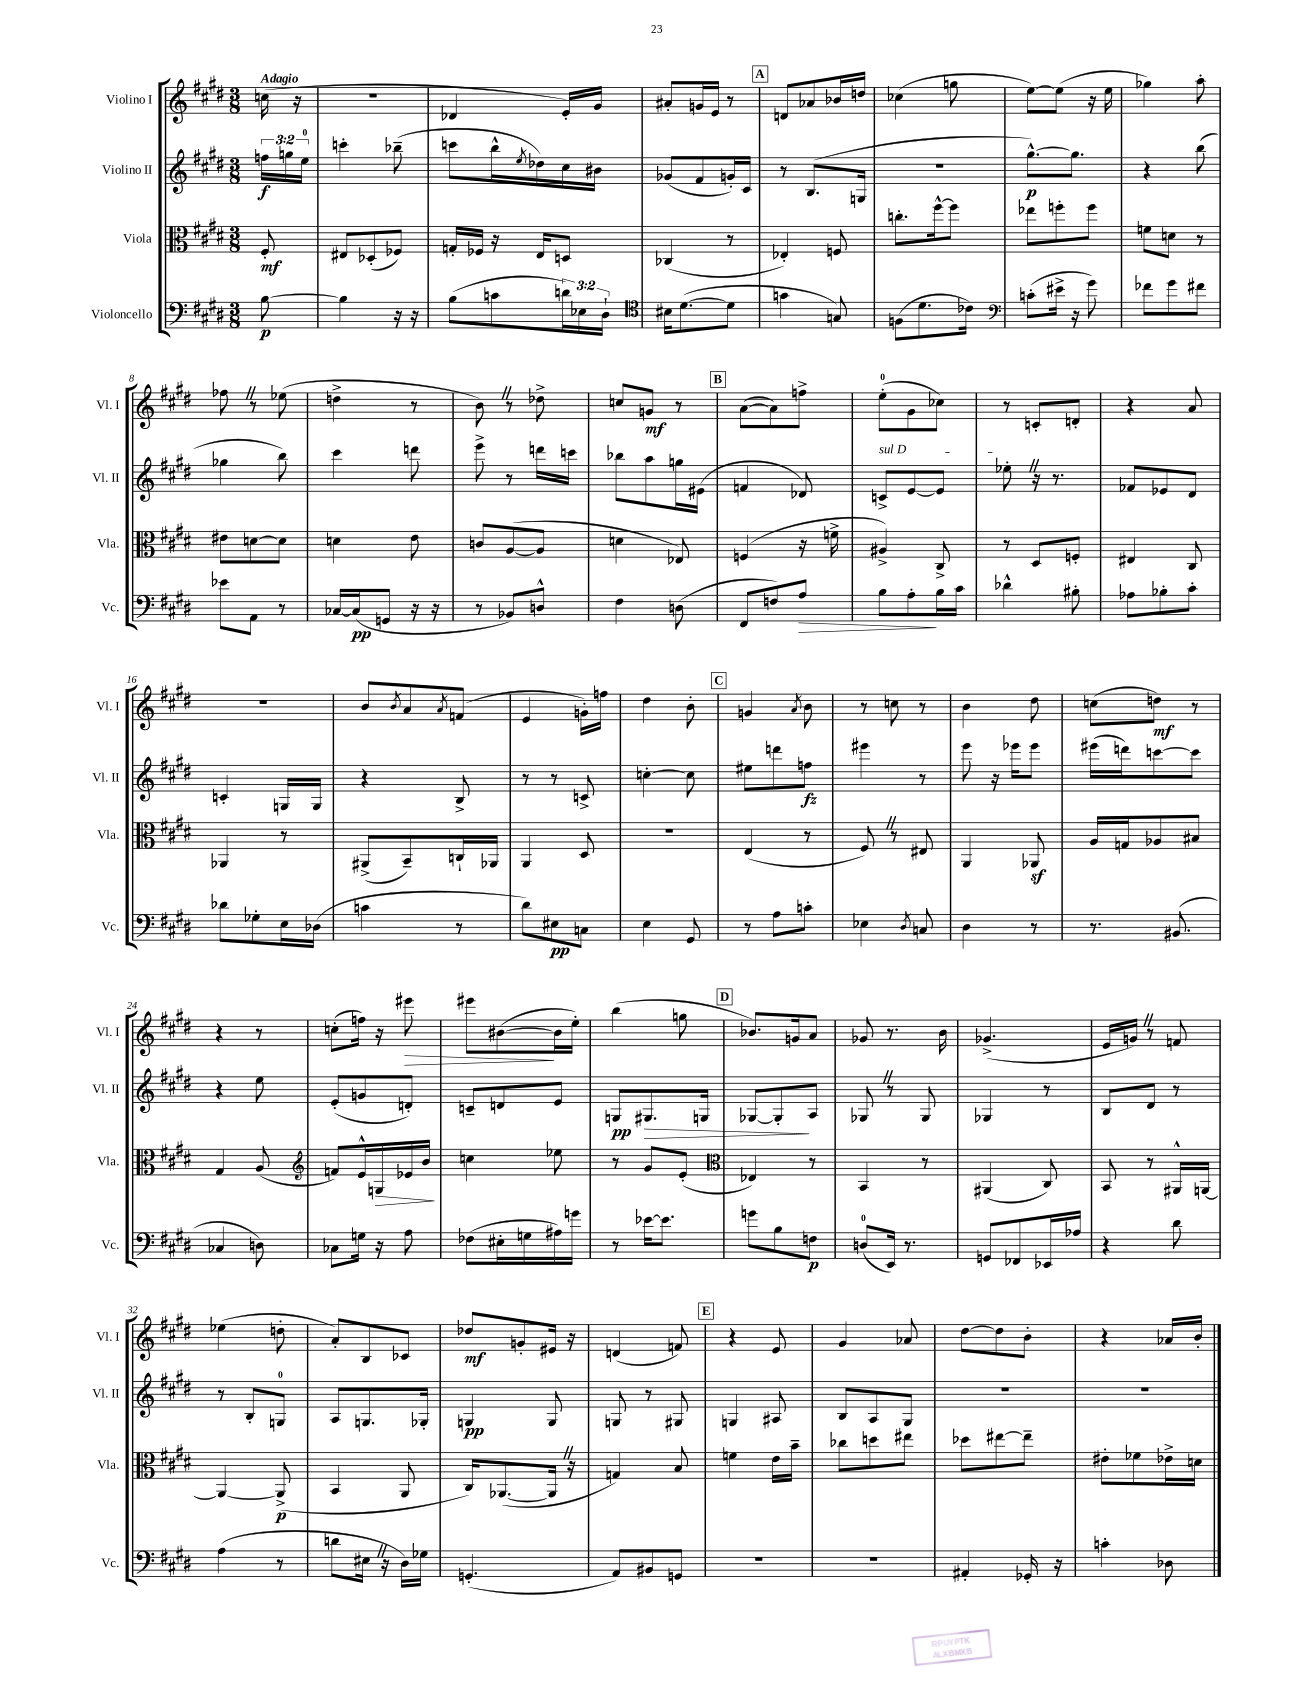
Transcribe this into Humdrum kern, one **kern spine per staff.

**kern	**dynam	**kern	**dynam	**kern	**dynam	**kern	**dynam
*part4	*part4	*part3	*part3	*part2	*part2	*part1	*part1
*staff4	*staff4	*staff3	*staff3	*staff2	*staff2	*staff1	*staff1
*I"Violoncello	*	*I"Viola	*	*I"Violino II	*	*I"Violino I	*
*I'Vc.	*	*I'Vla.	*	*I'Vl. II	*	*I'Vl. I	*
*clefF4	*	*clefC3	*	*clefG2	*	*clefG2	*
*k[f#c#g#d#]	*	*k[f#c#g#d#]	*	*k[f#c#g#d#]	*	*k[f#c#g#d#]	*
*M3/8	*	*M3/8	*	*M3/8	*	*M3/8	*
=	=	=	=	=	=	=	=
!	!	!	!	!	!	!LO:TX:a:B:t=Adagio	!
[8B\	p	8F#'/	mf	24ffn\LL	f	(16ccn\	.
.	.	.	.	24ggn\	.	.	.
.	.	.	.	.	.	16r	.
.	.	.	.	24ee\JJ	.	.	.
=1	=1	=1	=1	=1	=1	=1	=1
4B\]	.	8E#X/L	.	4cccn'\	.	4.r	.
.	.	(8D-X'/	.	.	.	.	.
16r	.	8F-X/J)	.	(8bb-X~\	.	.	.
16r	.	.	.	.	.	.	.
=2	=2	=2	=2	=2	=2	=2	=2
(8B\L	.	16Gn'/LL	.	8cccn\L	.	4d-X/	.
.	.	16F-X/JJ	.	.	.	.	.
8cn\	.	16r	.	16bb^^\L	.	.	.
.	.	.	.	8qee/	.	.	.
.	.	16E/KL	.	16dd-X\)	.	.	.
24dn\L)	.	8Dn/J	.	16cc#\	.	16e'/LL)	.
24E-X\	.	.	.	.	.	.	.
.	.	.	.	16b#X\JJ	.	16g#/JJ	.
24D#`\JJ	.	.	.	.	.	.	.
=3	=3	=3	=3	=3	=3	=3	=3
*clefC4	*	*	*	*	*	*	*
16B#X\KL	.	(4C-X/	.	(8g-X/L	.	8a#X'/L	.
([8.d#\	.	.	.	.	.	.	.
.	.	.	.	8f#/	.	16gn/L	.
.	.	.	.	.	.	16e/JJ	.
8d#\J]	.	8r	.	16gn'/L)	.	8r	.
.	.	.	.	16c#/JJ	.	.	.
!!LO:REH:place=s1:t=A
=4	=4	=4	=4	=4	=4	=4	=4
4gn\	.	4E-X'/)	.	8r	.	8dn/L	.
.	.	.	.	(8.B/L	.	8a-X/	.
8Gn/)	.	8Fn/	.	.	.	16b-X/L	.
.	.	.	.	16Gn/Jk	.	16ddn/JJ	.
=5	=5	=5	=5	=5	=5	=5	=5
(8Fn\L	.	8.ccn'\L	.	4.r	.	(4cc-X\	.
8.d#\	.	.	.	.	.	.	.
.	.	[16ff#^^\k	.	.	.	.	.
.	.	8ff#\J]	.	.	.	8ggn\	.
16c-X\Jk)	.	.	.	.	.	.	.
=6	=6	=6	=6	=6	=6	=6	=6
*clefF4	*	*	*	*	*	*	*
(8cn'\L	.	8ee-X\L	.	[8.gg#^^\L)	p	[8ee\L)	.
16e#X^\Jk	.	8ffn'\	.	.	.	(8ee\J]	.
16r	.	.	.	8.gg#\J]	.	.	.
8g#\)	.	8ff\J	.	.	.	16r	.
.	.	.	.	.	.	16ee\	.
=7	=7	=7	=7	=7	=7	=7	=7
8f-X\L	.	8fn\L	.	4r	.	4gg-X\)	.
8g#\	.	8dn\J	.	.	.	.	.
8f#X\J	.	8r	.	(8bb\	.	8aa'\	.
!!LO:LB:g=z
=8	=8	=8	=8	=8	=8	=8	=8
8e-X\L	.	8e#X\L	.	4gg-X\	.	8ff-XZ\	.
8AA\J	.	[8dn\	.	.	.	8r	.
8r	.	8d\J]	.	8bb\)	.	(8ee-X\	.
=9	=9	=9	=9	=9	=9	=9	=9
[16C-X/LL	.	4dn\	.	4ccc#\	.	4ddn^\	.
(16C-/J]	pp	.	.	.	.	.	.
8GGn/J	.	.	.	.	.	.	.
16r	.	8e\	.	8dddn\	.	8r	.
16r	.	.	.	.	.	.	.
=10	=10	=10	=10	=10	=10	=10	=10
8r	.	8cn/L	.	8eee^\	.	8bZ\)	.
8BB-X/L)	.	([8A/	.	8r	.	8r	.
8Dn^^/J	.	8A/J]	.	16dddn\LL	.	8dd-X^\	.
.	.	.	.	16cccn\JJ	.	.	.
=11	=11	=11	=11	=11	=11	=11	=11
4F#\	.	4dn\	.	8bb-X\L	.	8ccn/L	.
.	.	.	.	8aa\	.	8gn/J	mf
(8Dn\	.	8E-X/)	.	16ggn\L	.	8r	.
.	.	.	.	(16e#X\JJ	.	.	.
!!LO:REH:place=s1:t=B
=12	=12	=12	=12	=12	=12	=12	=12
8FF#/L	.	(4Fn/	.	4fn/	.	([8a\L	.
8Fn/)	.	.	.	.	.	8a\])	.
!	!LO:HP:b	!	!	!	!	!	!
8A/J	>	16r	.	8d-X/)	.	8ffn^\J	.
.	.	16fn^\	.	.	.	.	.
=13	=13	=13	=13	=13	=13	=13	=13
!	!	!	!	!LO:TX:a:i:t=sul D	!	!	!
8B\L	.	4A#X^/)	.	8cn^/L	.	(8ee'\L	.
8A'\	.	.	.	[8e/	.	8g#\	.
16B\L	]	8C#^/	.	8e/J]	.	8cc-X\J)	.
16c#\JJ	.	.	.	.	.	.	.
=14	=14	=14	=14	=14	=14	=14	=14
4d-X^^\	.	8r	.	8ee-X'Z\	.	8r	.
.	.	8D#/L	.	16r	.	8cn'/L	.
.	.	.	.	8.r	.	.	.
8B#X'\	.	8Fn'/J	.	.	.	8dn'/J	.
=15	=15	=15	=15	=15	=15	=15	=15
8A-X\L	.	4E#X/	.	8f-X/L	.	4r	.
8B-X'\	.	.	.	8e-X/	.	.	.
8c#'\J	.	8C#/	.	8d#/J	.	8a/	.
!!LO:LB:g=z
=16	=16	=16	=16	=16	=16	=16	=16
8d-X\L	.	4AA-X/	.	4cn'/	.	4.r	.
8G-X'\	.	.	.	.	.	.	.
16E\L	.	8r	.	16Gn/LL	.	.	.
(16D-X\JJ	.	.	.	16G/JJ	.	.	.
=17	=17	=17	=17	=17	=17	=17	=17
4cn\	.	(8AA#X^/L	.	4r	.	8b/L	.
.	.	.	.	.	.	8qb/	.
.	.	8BB~/)	.	.	.	8a/	.
.	.	.	.	.	.	8qa/	.
8r	.	16Cn`/L	.	8B^/	.	(8fn/J	.
.	.	16AA-X/JJ	.	.	.	.	.
=18	=18	=18	=18	=18	=18	=18	=18
8d#\L)	.	4AA/	.	8r	.	4e/	.
8E#X\	pp	.	.	8r	.	.	.
8Cn\J	.	8D#/	.	8cn^/	.	16gn'\LL)	.
.	.	.	.	.	.	16ffn\JJ	.
=19	=19	=19	=19	=19	=19	=19	=19
4E\	.	4.r	.	[4ccn'\	.	4dd#\	.
8GG#/	.	.	.	8cc\]	.	8b'\	.
!!LO:REH:place=s1:t=C
=20	=20	=20	=20	=20	=20	=20	=20
8r	.	(4E/	.	8ee#X\L	.	4gn/	.
8A\L	.	.	.	8dddn\	.	.	.
.	.	.	.	.	.	8qa/	.
8cn'\J	.	8r	.	8ffn\J	fz	8b\	.
=21	=21	=21	=21	=21	=21	=21	=21
4E-X\	.	8F#Z/)	.	4eee#X\	.	8r	.
.	.	8r	.	.	.	8ccn\	.
8qD#/	.	.	.	.	.	.	.
8Cn/	.	8E#X/	.	8r	.	8r	.
=22	=22	=22	=22	=22	=22	=22	=22
4D#\	.	4AA/	.	8eee\	.	4b\	.
.	.	.	.	16r	.	.	.
.	.	.	.	16eee-X\KL	.	.	.
8r	.	8AA-Xz/	.	8eee-\J	.	8dd#\	.
=23	=23	=23	=23	=23	=23	=23	=23
8.r	.	16A/LL	.	(16eee#X\LL	.	(8ccn\L	.
.	.	16Gn/J	.	16dddn\J)	.	.	.
.	.	8A-X/	.	[8cccn\	.	8ddn\J)	mf
(8.BB#X/	.	.	.	.	.	.	.
.	.	8B#X/J	.	8ccc\J]	.	8r	.
!!LO:LB:g=z
=24	=24	=24	=24	=24	=24	=24	=24
4C-X/	.	4G#/	.	4r	.	4r	.
8Dn\)	.	(8A/	.	8ee\	.	8r	.
=25	=25	=25	=25	=25	=25	=25	=25
*	*	*clefG2	*	*	*	*	*
8C-X\L	.	8fn/L)	.	(8e'/L	.	(8ccn'\L	.
16Gn\Jk	.	16e^^/L	.	8gn/	.	16ffn\Jk)	.
!	!	!	!LO:HP:b	!	!	!	!
16r	.	16Gn/	>	.	.	16r	.
!	!	!	!	!	!	!	!LO:HP:b
8A\	.	16e-X/	.	8dn'/J)	.	8eee#X\	>
.	.	16b/JJ	.	.	.	.	.
.	.	.	]	.	.	.	.
=26	=26	=26	=26	=26	=26	=26	=26
(8F-X\L	.	4ccn\	.	8cn~/L	.	8eee#X\L	.
16E#X'\L	.	.	.	8dn/	.	([8b#X\	.
16Gn\	.	.	.	.	.	.	.
16A#X\)	.	8ee-X\	.	8e/J	.	16b#\L]	]
16gn\JJ	.	.	.	.	.	16ee'\JJ)	.
=27	=27	=27	=27	=27	=27	=27	=27
8r	.	8r	.	8Gn/L	pp	(4bb\	.
!	!	!	!	!	!LO:HP:b	!	!
[16e-X\KL	.	8g#/L	.	8.G#X/	>	.	.
8.e-\J]	.	.	.	.	.	.	.
.	.	(8e'/J	.	.	.	8ggn\	.
.	.	.	.	16Gn/Jk	.	.	.
!!LO:REH:place=s1:t=D
=28	=28	=28	=28	=28	=28	=28	=28
*	*	*clefC3	*	*	*	*	*
8gn\L	.	4E-X/)	.	[8G-X/L	.	8.b-X/L)	.
8B\	.	.	.	8G-'/]	.	.	.
.	.	.	.	.	.	16gn/k	.
8Fn\J	p	8r	.	8A/J	]	8a/J	.
=29	=29	=29	=29	=29	=29	=29	=29
(8Dn/L	.	4BB/	.	8G-XZ/	.	8g-X/	.
16EE/Jk)	.	.	.	8r	.	8.r	.
8.r	.	.	.	.	.	.	.
.	.	8r	.	8G-/	.	.	.
.	.	.	.	.	.	16b\	.
=30	=30	=30	=30	=30	=30	=30	=30
8GGn/L	.	(4AA#X/	.	4G-X/	.	(4.g-X^/	.
8FF-X/	.	.	.	.	.	.	.
16EE-X/L	.	8C#/)	.	8r	.	.	.
16A-X/JJ	.	.	.	.	.	.	.
=31	=31	=31	=31	=31	=31	=31	=31
4r	.	8BB/	.	8B/L	.	16e/LL	.
.	.	.	.	.	.	16gnZ/JJ)	.
.	.	8r	.	8d#/J	.	8r	.
8d#\	.	16AA#X^^/LL	.	8r	.	8fn/	.
.	.	[16AAn/JJ	.	.	.	.	.
!!LO:LB:g=z
=32	=32	=32	=32	=32	=32	=32	=32
(4A\	.	4AA/_	.	8r	.	(4ee-X\	.
.	.	.	.	8B'/L	.	.	.
8r	.	(8AA^/]	p	8Gn/J	.	8ddn'\	.
=33	=33	=33	=33	=33	=33	=33	=33
8dn\L	.	4BB/	.	8A/L	.	8a'/L)	.
16E#XZ\Jk	.	.	.	8.Gn/	.	8B/	.
16r	.	.	.	.	.	.	.
16D#\LL)	.	8AA/	.	.	.	8c-X/J	.
16G-X\JJ	.	.	.	16G-X'/Jk	.	.	.
=34	=34	=34	=34	=34	=34	=34	=34
(4.GGn'/	.	16C#/KL)	.	4Gn/	pp	8dd-X/L	mf
.	.	([8.AA-X/	.	.	.	.	.
.	.	.	.	.	.	8gn'/	.
.	.	16AA-Z/Jk]	.	8G/	.	16e#X/Jk	.
.	.	16r	.	.	.	16r	.
=35	=35	=35	=35	=35	=35	=35	=35
8AA/L)	.	4Gn/)	.	8Gn/	.	(4dn/	.
8BB#X/	.	.	.	8r	.	.	.
8GGn/J	.	8B/	.	8G#X/	.	8fn/)	.
!!LO:REH:place=s1:t=E
=36	=36	=36	=36	=36	=36	=36	=36
4.r	.	4fn\	.	4Gn/	.	4r	.
.	.	16e\LL	.	8A#X/	.	8e/	.
.	.	16b~\JJ	.	.	.	.	.
=37	=37	=37	=37	=37	=37	=37	=37
4.r	.	8cc-X\L	.	8B/L	.	4g#/	.
.	.	8ddn\	.	8A/	.	.	.
.	.	8ee#X\J	.	8G#/J	.	8a-X/	.
=38	=38	=38	=38	=38	=38	=38	=38
4AA#X'/	.	8dd-X\L	.	4.r	.	[8dd#\L	.
.	.	[8ee#X\	.	.	.	8dd#\]	.
16GG-X'/	.	8ee#~\J]	.	.	.	8b'\J	.
16r	.	.	.	.	.	.	.
=39	=39	=39	=39	=39	=39	=39	=39
4cn'\	.	8e#X'\L	.	4.r	.	4r	.
.	.	8f-X\	.	.	.	.	.
8D-X\	.	16e-X^\L	.	.	.	16a-X/LL	.
.	.	16dn\JJ	.	.	.	16b'/JJ	.
==	==	==	==	==	==	==	==
*-	*-	*-	*-	*-	*-	*-	*-
